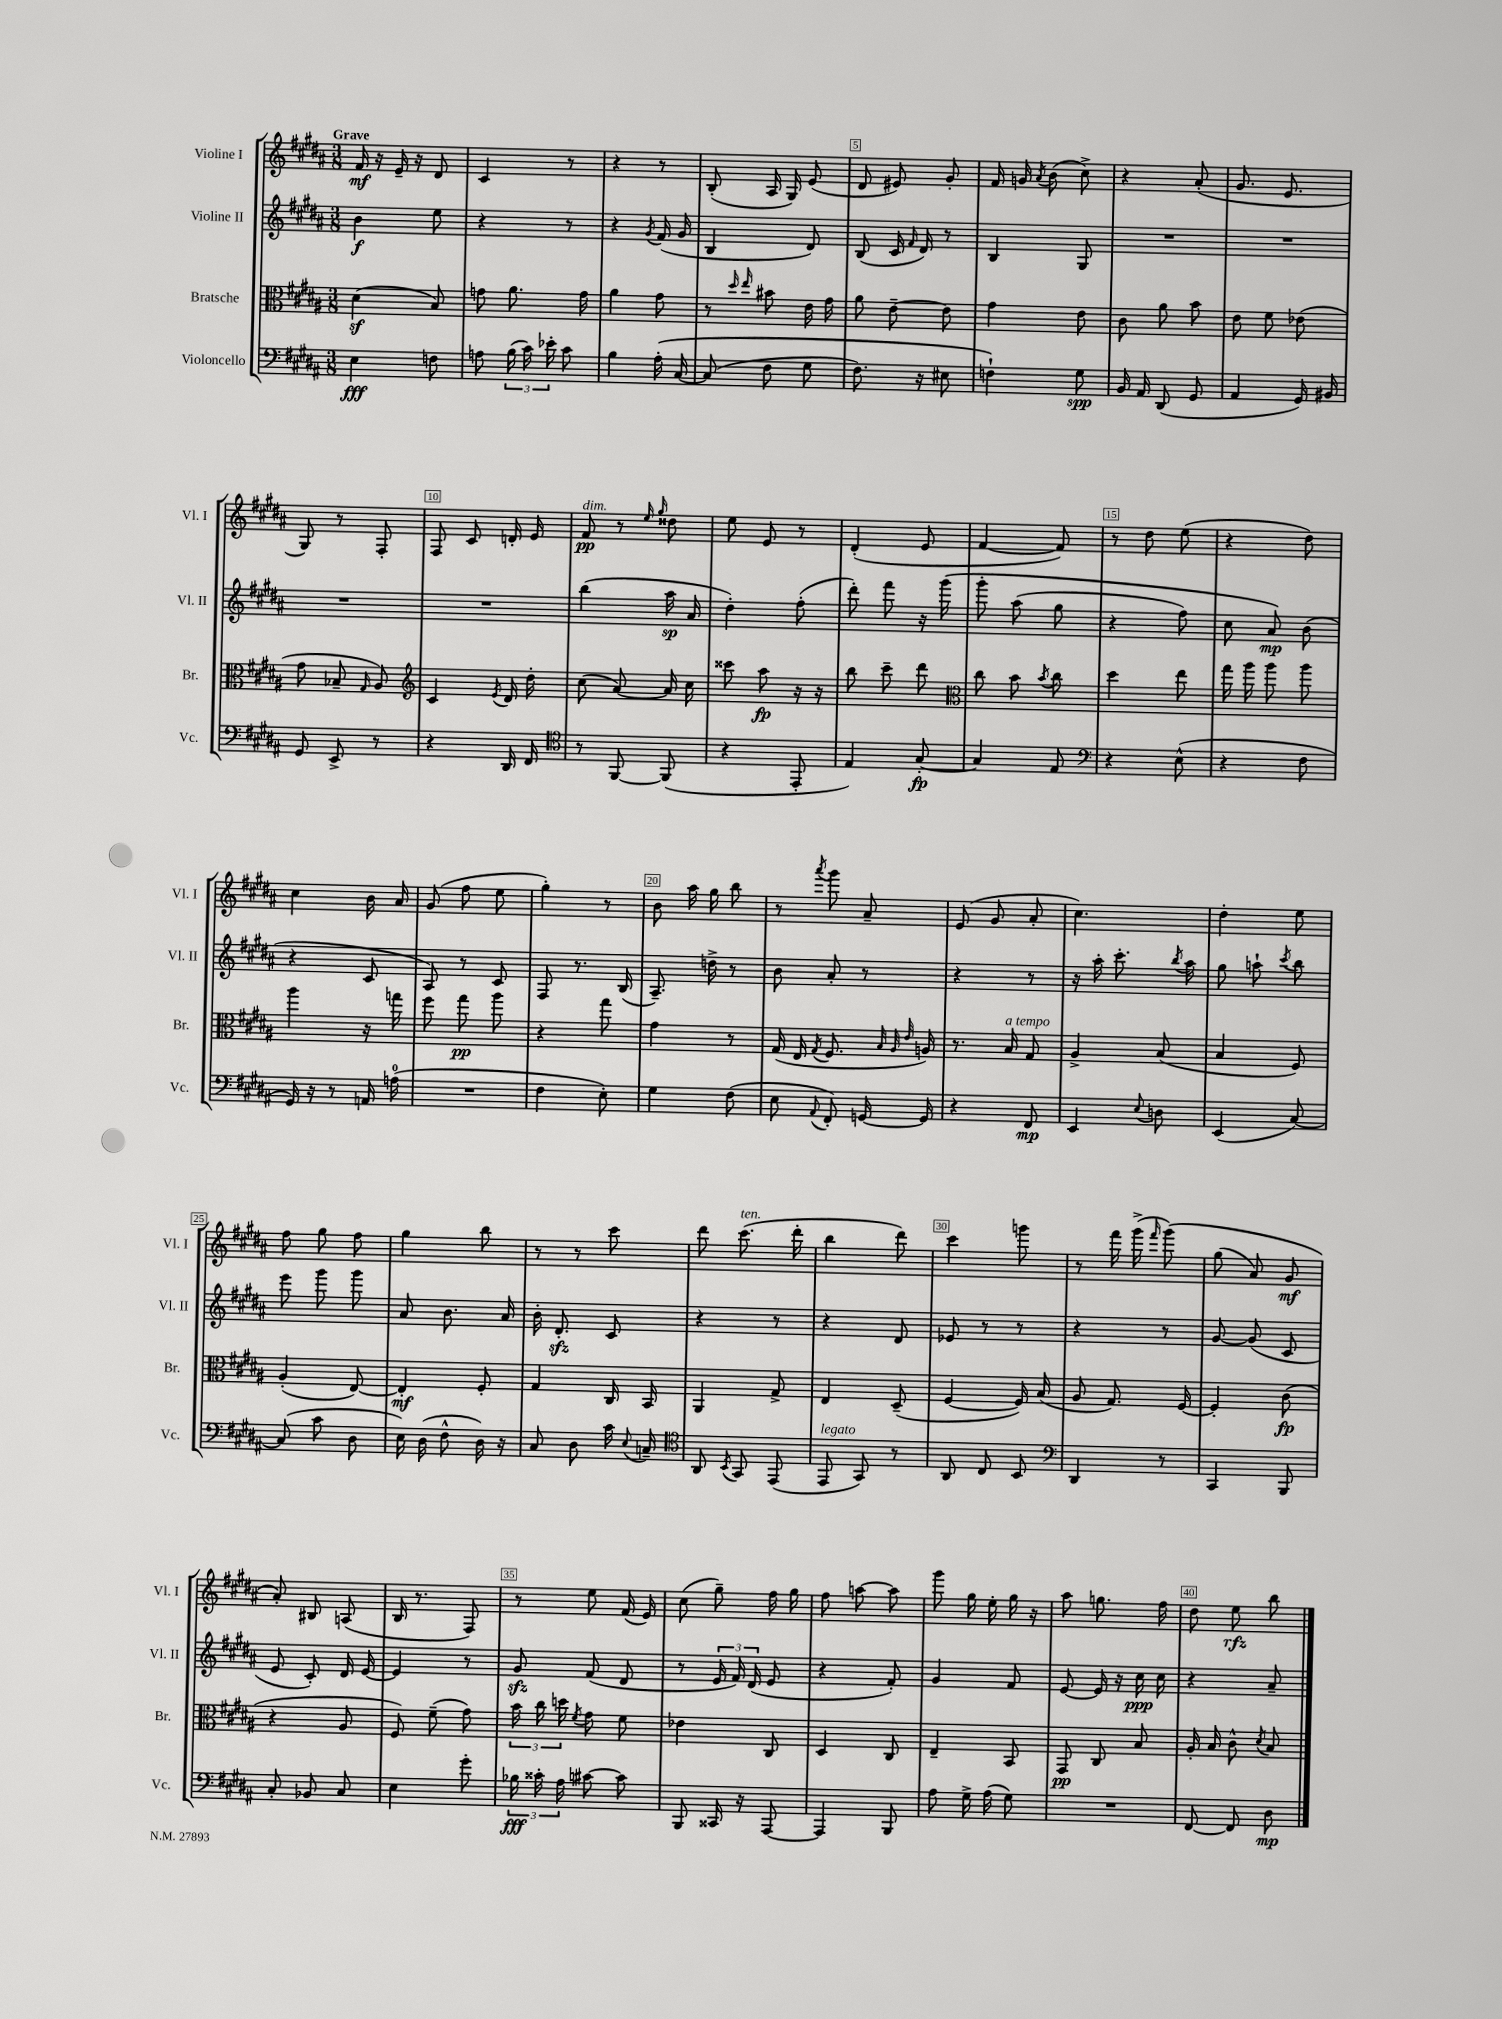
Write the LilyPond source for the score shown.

<<
\new StaffGroup <<
\new Staff = "s0" \with { instrumentName = "Violine I" shortInstrumentName = "Vl. I" } {
    \clef treble \key b \major \numericTimeSignature \time 3/8 \tempo "Grave"
    \autoBeamOff fis'16\mf r16 e'16-- r16 dis'8 |
    cis'4 r8 |
    r4 r8 |
    b8-.( ais16 gis16) e'8( |
    dis'8 eis'8) gis'8-. |
    fis'16 g'16 \acciaccatura { ais'8 } b'8( cis''8->) |
    r4 ais'8-.( |
    gis'8. e'8. |
    gis8) r8 fis8-. |
    fis8 cis'8 d'16-. e'16 |
    fis'8\pp^\markup { \italic "dim." } r8 \grace { e''16 gis''16 } disis''8 |
    e''8 e'8 r8 |
    dis'4-.( e'8 |
    fis'4~ fis'8) |
    r8 dis''8 e''8( |
    r4 dis''8) |
    cis''4 b'16 ais'16 |
    gis'8( fis''8 e''8 |
    gis''4-.) r8 |
    b'8 ais''16 gis''16 b''8 |
    r8 \acciaccatura { ais'''8 } gis'''8 ais'8-- |
    e'8( gis'8 ais'8-. |
    cis''4.) |
    dis''4-. e''8 |
    fis''8 gis''8 fis''8 |
    gis''4 b''8 |
    r8 r8 cis'''8 |
    dis'''8 cis'''8.^\markup { \italic "ten." }( dis'''16-. |
    b''4 dis'''8) |
    cis'''4 g'''8 |
    r8 fis'''16 gis'''16->( \grace { fis'''16 } gis'''8)\( |
    gis''8( ais'8) gis'8\mf |
    ais'8-.\) bis8 a8( |
    b16 r8. fis8) |
    r8 e''8 fis'16( e'16) |
    cis''8( gis''8--) fis''16 gis''16 |
    fis''8 a''8~ a''8 |
    gis'''8 gis''16 e''16-. gis''16 r16 |
    ais''8 g''8. fis''16 |
    dis''8 e''8\rfz b''8 \bar "|." |
}
\new Staff = "s1" \with { instrumentName = "Violine II" shortInstrumentName = "Vl. II" } {
    \clef treble \key b \major \numericTimeSignature \time 3/8
    \autoBeamOff b'4\f e''8 |
    r4 r8 |
    r4 \acciaccatura { gis'8 } fis'16( gis'16 |
    b4 dis'8) |
    b8( cis'16 \grace { fis'16 } dis'16) r8 |
    b4 gis8 |
    R4. |
    R4. |
    R4. |
    R4. |
    b''4( ais''16\sp ais'16 |
    dis''4-.) fis''8-.( |
    dis'''8-.) fis'''8 r16 gis'''16\( |
    gis'''8-. ais''8( gis''8 |
    r4 fis''8) |
    cis''8 ais'8\mp\) b'8( |
    r4 cis'8 |
    ais8) r8 cis'8 |
    fis8 r8. b16( |
    ais8.--) d''16-> r8 |
    b'8 ais'8-. r8 |
    r4 r8 |
    r16 ais''16-. cis'''8.-. \acciaccatura { b''8 } ais''16 |
    gis''8 a''8-! \acciaccatura { cis'''8 } b''8 |
    e'''8 gis'''8 gis'''8 |
    ais'8 b'8. ais'16 |
    b'16-. dis'8.-.\sfz cis'8 |
    r4 r8 |
    r4 dis'8 |
    ees'8 r8 r8 |
    r4 r8 |
    gis'8~ gis'8( cis'8 |
    e'8 cis'8-.) dis'16 e'16~ |
    e'4 r8 |
    gis'8\sfz fis'8( dis'8 |
    r8 \tuplet 3/2 { e'16 fis'16) dis'16( } e'8 |
    r4 fis'8-.) |
    gis'4 fis'8 |
    e'8~ e'16 r16 cis''16\ppp cis''16 |
    r4 ais'8-- \bar "|." |
}
\new Staff = "s2" \with { instrumentName = "Bratsche" shortInstrumentName = "Br." } {
    \clef alto \key b \major \numericTimeSignature \time 3/8
    \autoBeamOff dis'4\sf( b8) |
    g'8 ais'8. g'16 |
    ais'4 gis'8 |
    r8 \grace { dis''16 e''16 } bis'8 e'16 gis'16 |
    ais'8 e'8~-- e'8 |
    gis'4 e'8 |
    cis'8 ais'8 b'8 |
    e'8 fis'8 ees'8( |
    gis'8 bes8-- \grace { gis16 } ais8) |
    \clef treble cis'4 \acciaccatura { e'8 } dis'16 dis''16-. |
    cis''8( ais'8~) ais'16 cis''16 |
    cisis'''8 ais''8\fp r16 r16 |
    b''8 cis'''8-- dis'''8 |
    \clef alto cis''8 b'8 \acciaccatura { b'8 } cis''8 |
    dis''4 e''8 |
    gis''16 ais''16 ais''8 ais''8 |
    ais''4 r16 g''16 |
    fis''8 gis''8\pp ais''8 |
    r4 gis''8 |
    gis'4 r8 |
    gis16( e16 \acciaccatura { gis8 } fis8. \grace { b32 ais32 e'32 } a16) |
    r8. b16^\markup { \italic "a tempo" } gis8 |
    ais4-> b8( |
    b4 fis8) |
    ais4-.( e8~) |
    e4-.\mf fis8-. |
    gis4 cis16 b,16 |
    ais,4 gis8-> |
    e4 dis8--( |
    fis4~ fis16) b16( |
    ais8 gis8.) fis16~ |
    fis4-. cis'8\fp( |
    r4 ais8 |
    fis8) fis'8--( gis'8) |
    \tuplet 3/2 { b'16 cis''16 d''16 } \acciaccatura { fis'8 } gis'8 fis'8 |
    ees'4 cis8 |
    dis4 cis8 |
    e4-- b,8 |
    gis,8\pp cis8 b8 |
    ais16-. b16 cis'8-^ \acciaccatura { dis'8 } b8 \bar "|." |
}
\new Staff = "s3" \with { instrumentName = "Violoncello" shortInstrumentName = "Vc." } {
    \clef bass \key b \major \numericTimeSignature \time 3/8
    \autoBeamOff e4\fff f8 |
    a8 \tuplet 3/2 { b16( cis'16) ees'16-. } cis'8 |
    b4 ais16-.\( cis16~ |
    cis8( fis8 gis8 |
    fis8.) r16 eis8 |
    f4-!\) gis8\spp |
    b,16 ais,16 dis,8( gis,8 |
    ais,4 gis,16) bis,16 |
    gis,8 e,8-> r8 |
    r4 dis,16 fis,16 |
    \clef tenor r8 fis,8~ fis,8( |
    r4 e,8-. |
    e4) gis8~-.\fp |
    gis4 e8 |
    \clef bass r4 e8-^( |
    r4 fis8 |
    gis,16) r16 r8 a,16 a16-0( |
    R4. |
    fis4 e8-.) |
    gis4 fis8( |
    e8 \appoggiatura { ais,8 } fis,8-.) g,16~ g,16 |
    r4 fis,8\mp |
    e,4 \appoggiatura { e8 } d8 |
    e,4( cis8~) |
    cis8( cis'8 dis8 |
    e16) dis16( fis8-^ dis16) r16 |
    cis8 dis8 cis'16 \appoggiatura { e8 } c16-- |
    \clef tenor ais,8 \acciaccatura { b,8 } gis,8 e,8( |
    e,8^\markup { \italic "legato" } gis,8) r8 |
    ais,8 cis8 b,8 |
    \clef bass dis,4 r8 |
    cis,4 b,,8 |
    cis8-. bes,8 cis8 |
    e4 gis'8-. |
    \tuplet 3/2 { bes16\fff cisis'16-. ais16 } cis'8~ cis'8 |
    b,,8 cisis,16 r16 ais,,8~ |
    ais,,4 b,,8 |
    ais8 gis16-> ais16( gis8) |
    R4. |
    fis,8~ fis,8 dis8\mp \bar "|." |
}
>>
>>
\layout { \context { \Score \override BarNumber.break-visibility = ##(#f #t #t) barNumberVisibility = #(every-nth-bar-number-visible 5) \override BarNumber.stencil = #(make-stencil-boxer 0.1 0.3 ly:text-interface::print) } }
